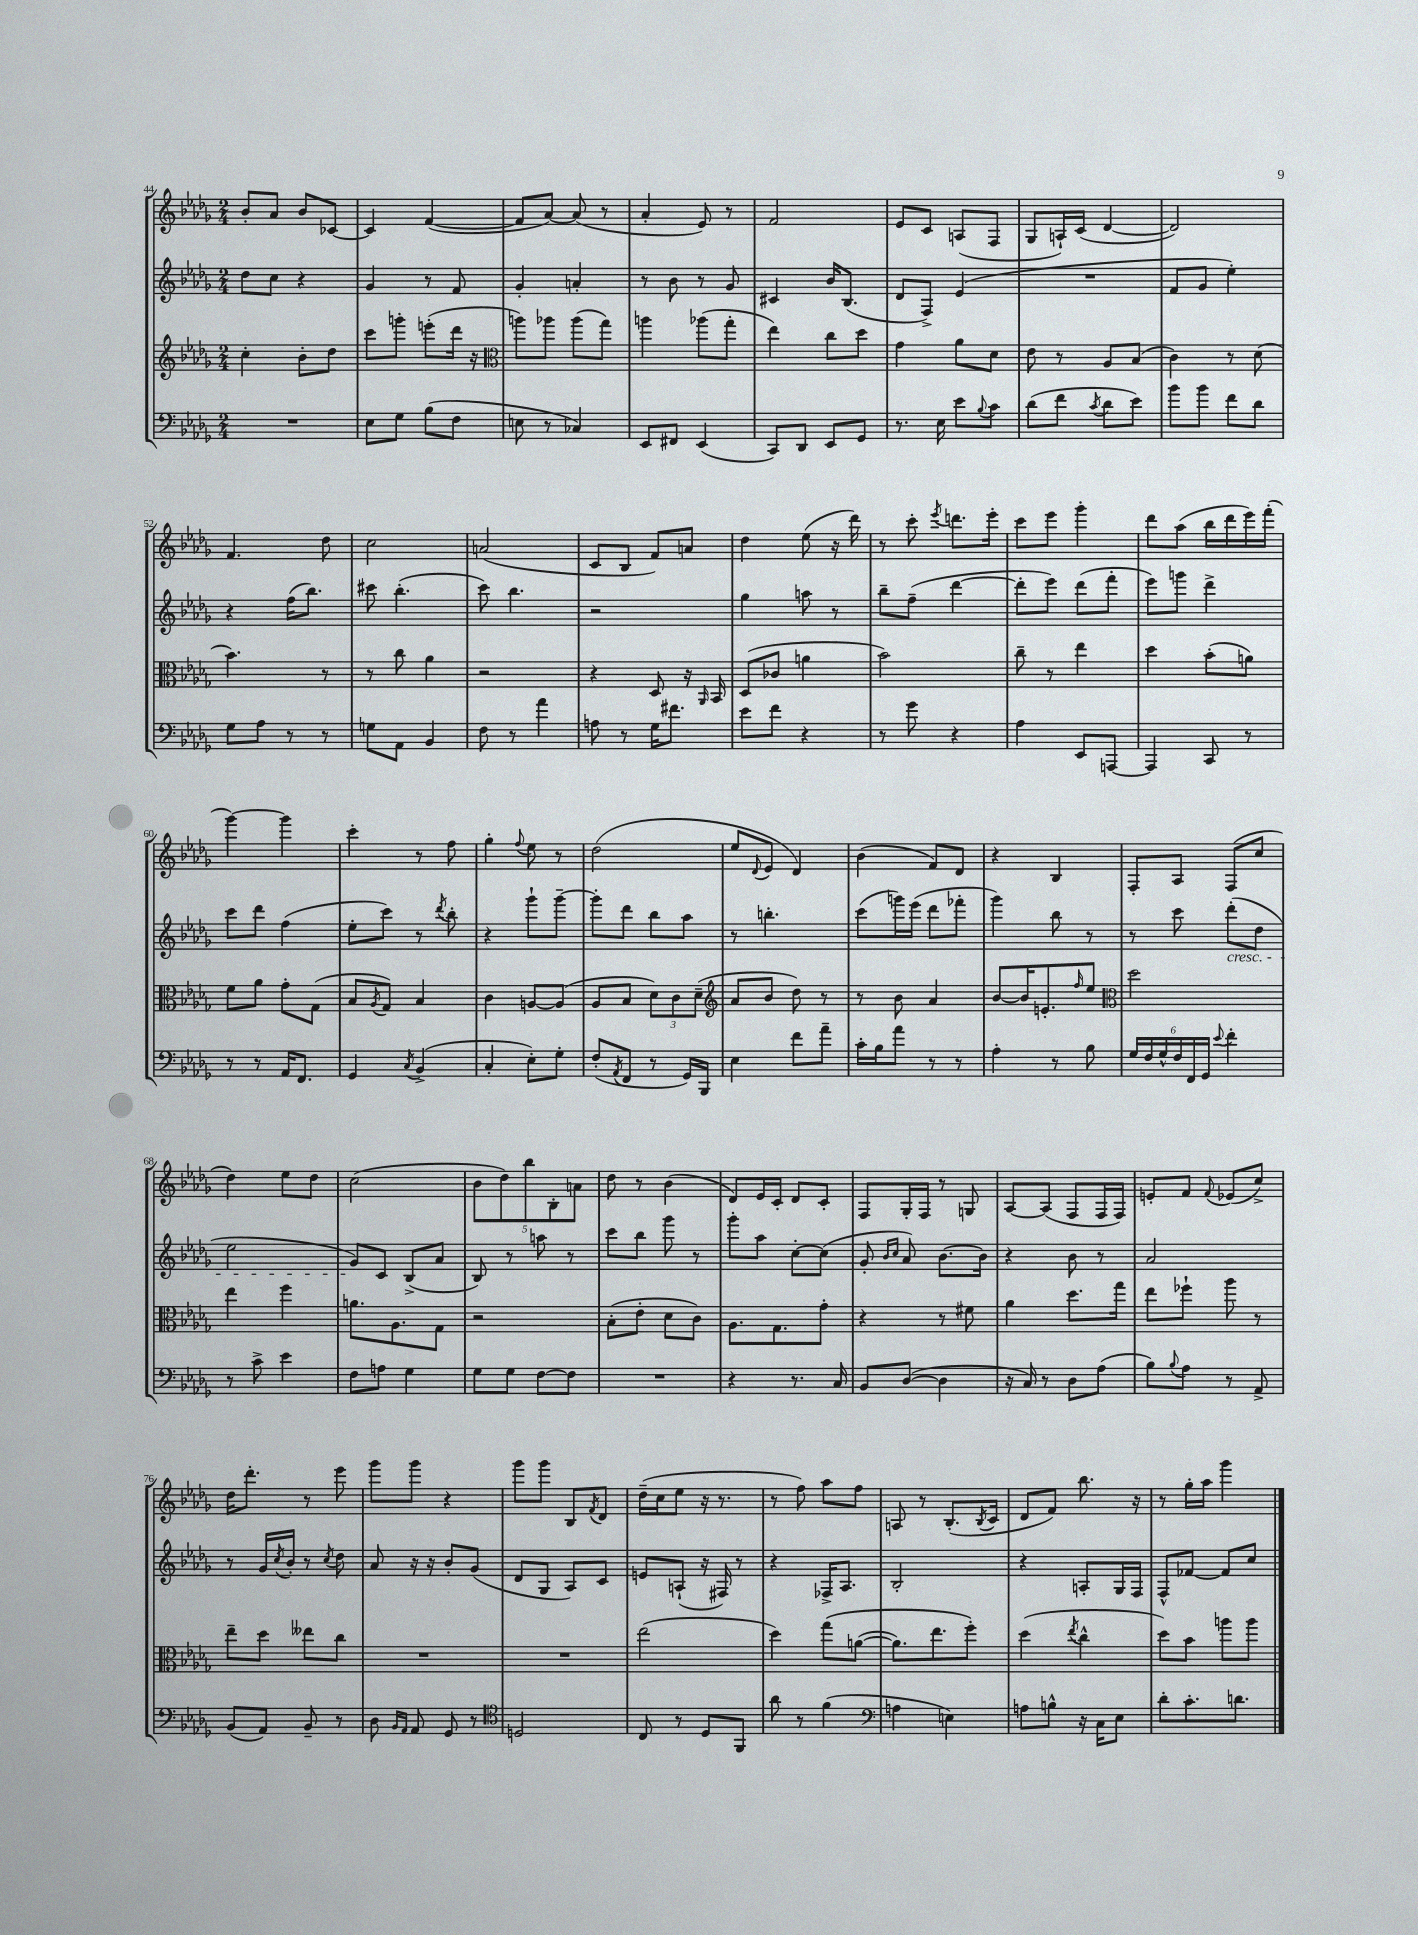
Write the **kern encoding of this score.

**kern	**kern	**kern	**kern
*staff4	*staff3	*staff2	*staff1
*clefF4	*clefG2	*clefG2	*clefG2
*k[b-e-a-d-g-]	*k[b-e-a-d-g-]	*k[b-e-a-d-g-]	*k[b-e-a-d-g-]
*M2/4	*M2/4	*M2/4	*M2/4
2r	4cc'	8dd-	8b-'
.	.	8cc	8a-
.	8b-'	4r	8b-
.	8dd-	.	[8c-
=	=	=	=
8E-	8ccc	4g-	4c-]
8G-	8ggg'	.	.
(8B-	(8eee'	8r	([4f
8F	16ddd-	8f	.
.	16r	.	.
=	=	=	=
*	*clefC3	*	*
8E	8aa)	4g-'	8f]
8r	8aa-	.	[8a-)
4C-)	(8aa-	4a'	(8a-]
.	8gg-)	.	8r
=	=	=	=
8EE-	4aa	8r	4a-'
8FF#	.	8b-	.
(4EE-	(8aa-	8r	8e-)
.	8gg-'	8g-	8r
=	=	=	=
8CC)	4ee-)	4c#	2f
8DD-	.	.	.
8EE-	8cc	16b-	.
.	.	(8.B-	.
8GG-	8dd-	.	.
=	=	=	=
8.r	4g-	8d-	8e-
.	.	8F^)	8c
16E-	.	.	.
8e-	8a-	(4e-	(8A
8qqB-	.	.	.
8c	8d-	.	8F
=	=	=	=
(8d-	8e-	2r	8G-
8f	8r	.	16A`)
.	.	.	(16c
8qc	.	.	.
8d-	8A-	.	[4d-
8e-)	(8B-	.	.
=	=	=	=
8b-	4c)	8f	2d-])
8b-	.	8g-	.
8f	8r	4ee-')	.
8d-	(8d-	.	.
=	=	=	=
8G-	4.b-)	4r	4.f
8A-	.	.	.
8r	.	(16ff	.
.	.	8.bb-)	.
8r	8r	.	8dd-
=	=	=	=
8G	8r	8ccc#	2cc
8AA-	8cc	(4.bb-'	.
4BB-	4a-	.	.
=	=	=	=
8F	2r	8ccc)	(2a
8r	.	4.bb-	.
4a-	.	.	.
=	=	=	=
8A	4r	2r	8c
8r	.	.	8B-
16G-	8D-	.	8f)
8.f#	.	.	.
.	16r	.	8a
.	16qqAA-	.	.
.	16BB-	.	.
=	=	=	=
8e-	(8D-	4gg-	4dd-
8f	8c-	.	.
4r	4a	8aa	(8ee-
.	.	8r	16r
.	.	.	16ddd-)
=	=	=	=
8r	2b-)	8bb-~	8r
8g-	.	(8ff~	8ccc'
.	.	.	8qeee-
4r	.	[4ddd-	8.ddd
.	.	.	16eee-'
=	=	=	=
4A-	8cc~	8ddd-']	8ccc
.	8r	8eee-)	8eee-
8EE-	4ee-	(8ddd-	4ggg-'
[8AAA	.	8fff'	.
=	=	=	=
4AAA]	4dd-	8eee-)	8ddd-
.	.	8ggg	(8aa-
8CC	(8b-'	4ddd-^	16bb-
.	.	.	16ddd-
8r	8a)	.	16eee-)
.	.	.	(16fff'
=	=	=	=
8r	8f	8ccc	[4ggg-)
8r	8a-	8ddd-	.
16AA-	8g-'	(4ff	4ggg-]
8.FF	.	.	.
.	(8G-	.	.
=	=	=	=
4GG-	8B-	8ee-'	4ccc'
.	8qA-	.	.
.	8G-)	8ccc)	.
8qC	.	.	.
(4BB-^	4B-	8r	8r
.	.	8qddd-	.
.	.	8bb-'	8ff
=	=	=	=
4C'	4c	4r	4gg-'
.	.	.	8qqff
8E-')	[8A	8ggg-`	8ee-
8G-'	(8A]	[8ggg-~	8r
=	=	=	=
(8F'	8A-	8ggg-']	(2dd-
8qAA-	.	.	.
8FF	8B-	8ddd-	.
8r	12d-)	8bb-	.
.	12c	.	.
16GG-)	.	8aa-	.
.	(12d-~	.	.
16BBB-	.	.	.
=	=	=	=
*	*clefG2	*	*
4E-	8a-	8r	8ee-
.	.	.	8qqd-
.	8b-	4.bb'	8e-
8f	8dd-)	.	4d-)
8a-~	8r	.	.
=	=	=	=
16c'	8r	(8ccc	(4b-
16B-	.	.	.
8a-	8b-	16ggg)	.
.	.	(16eee-	.
8r	4a-	8ddd-	8f)
8r	.	8fff-'	8d-
=	=	=	=
4A-'	[8b-	4ggg-)	4r
.	16b-]	.	.
.	8.e'	.	.
8r	.	8bb-	4B-
.	16qqff	.	.
8B-	8ee-	8r	.
=	=	=	=
*	*clefC3	*	*
24G-	2dd-	8r	8F'
24F	.	.	.
24G-^^	.	.	.
24F	.	8ccc	8A-
24FF	.	.	.
24GG-	.	.	.
8qqe-	.	.	.
4f'	.	(8ddd-'	(8F
.	.	8dd-	8cc
=	=	=	=
8r	4ee-	2ee-	4dd-)
8c^	.	.	.
4e-	4ff	.	8ee-
.	.	.	8dd-
=	=	=	=
8F	8.a	8g-)	(2cc
8A	.	8c	.
.	8.A-	.	.
4G-	.	(8B-^	.
.	8G-	8a-	.
=	=	=	=
8G-	2r	8B-)	10b-
.	.	.	10dd-)
8G-	.	8r	.
.	.	.	10bb-
[8F	.	8aa	.
.	.	.	10B-'
8F]	.	8r	.
.	.	.	10a
=	=	=	=
2r	(8B-'	8ccc	8dd-
.	8e-'	8bb-	8r
.	8d-	8ggg-	(4b-
.	8c)	8r	.
=	=	=	=
4r	8.A-	8ggg-'	8d-)
.	.	8aa-	16e-
.	8.G-	.	16c'
8.r	.	[8cc'	8d-
.	8g-'	(8cc]	8c'
16C	.	.	.
=	=	=	=
8BB-	4r	8g-'	8F
.	.	16qqb-	.
.	.	16qqcc	.
([8D-	.	8a-)	16G-'
.	.	.	16F
4D-]	8r	[8.b-	8r
.	8f#	.	8G
.	.	16b-]	.
=	=	=	=
16r	4a-	4r	[8A-
16C)	.	.	.
8r	.	.	(8A-]
8D-	8.dd-	8b-	8F
(8A-	.	8r	16F
.	16gg-	.	16F)
=	=	=	=
8B-)	8ee-	2a-	8e'
8qqB-	.	.	.
8A-	8ff-`	.	8f
.	.	.	8qqf
8r	8aa-	.	(8e-
8AA-^	8r	.	8cc^)
=	=	=	=
(8BB-	8ee-~	8r	16dd-
.	.	.	8.ddd-'
8AA-)	8dd-	16g-	.
.	.	8qcc	.
.	.	16b-'	.
8BB-~	8ee--	8r	8r
.	.	8qcc	.
8r	8cc	8dd-	8eee-
=	=	=	=
8D-	2r	8a-	8ggg-
16qqBB-	.	.	.
16qqAA-	.	.	.
8AA-	.	16r	8ggg-
.	.	16r	.
8GG-	.	8b-'	4r
8r	.	(8g-	.
=	=	=	=
*clefC4	*	*	*
2D	2r	8d-	8ggg-
.	.	8G-	8ggg-
.	.	8A-)	8B-
.	.	.	8qf
.	.	8c	8d-
=	=	=	=
8C	(2ee-	8e	(16dd-~
.	.	.	16cc
8r	.	(8A`	8ee-
8D-	.	16r	16r
.	.	16F#)	8.r
8FF	.	8r	.
=	=	=	=
8a-	4dd-)	4r	8r
8r	.	.	8ff)
(4f	&(8gg-	16F-^	8aa-
.	.	8.A-	.
.	([8a	.	8ff
=	=	=	=
*clefF4	*	*	*
4A	8.a])	2B-'	8A
.	.	.	8r
.	8.ee-	.	.
4E)	.	.	(8.B-'
.	8ff'&)	.	.
.	.	.	8qB-
.	.	.	16c
=	=	=	=
8A	(4dd-	4r	8d-
8B^^	.	.	8f)
.	8qee-	.	.
16r	4cc^^	8A'	8.bb-
16C	.	.	.
8E-	.	16G-	.
.	.	16F	16r
=	=	=	=
8d-'	8dd-)	8F^^	8r
8.c'	8b-	[8f-	16gg-'
.	.	.	16aa-
.	8aa	8f-]	4ggg-
8.d	.	.	.
.	8aa	8cc	.
==	==	==	==
*-	*-	*-	*-
